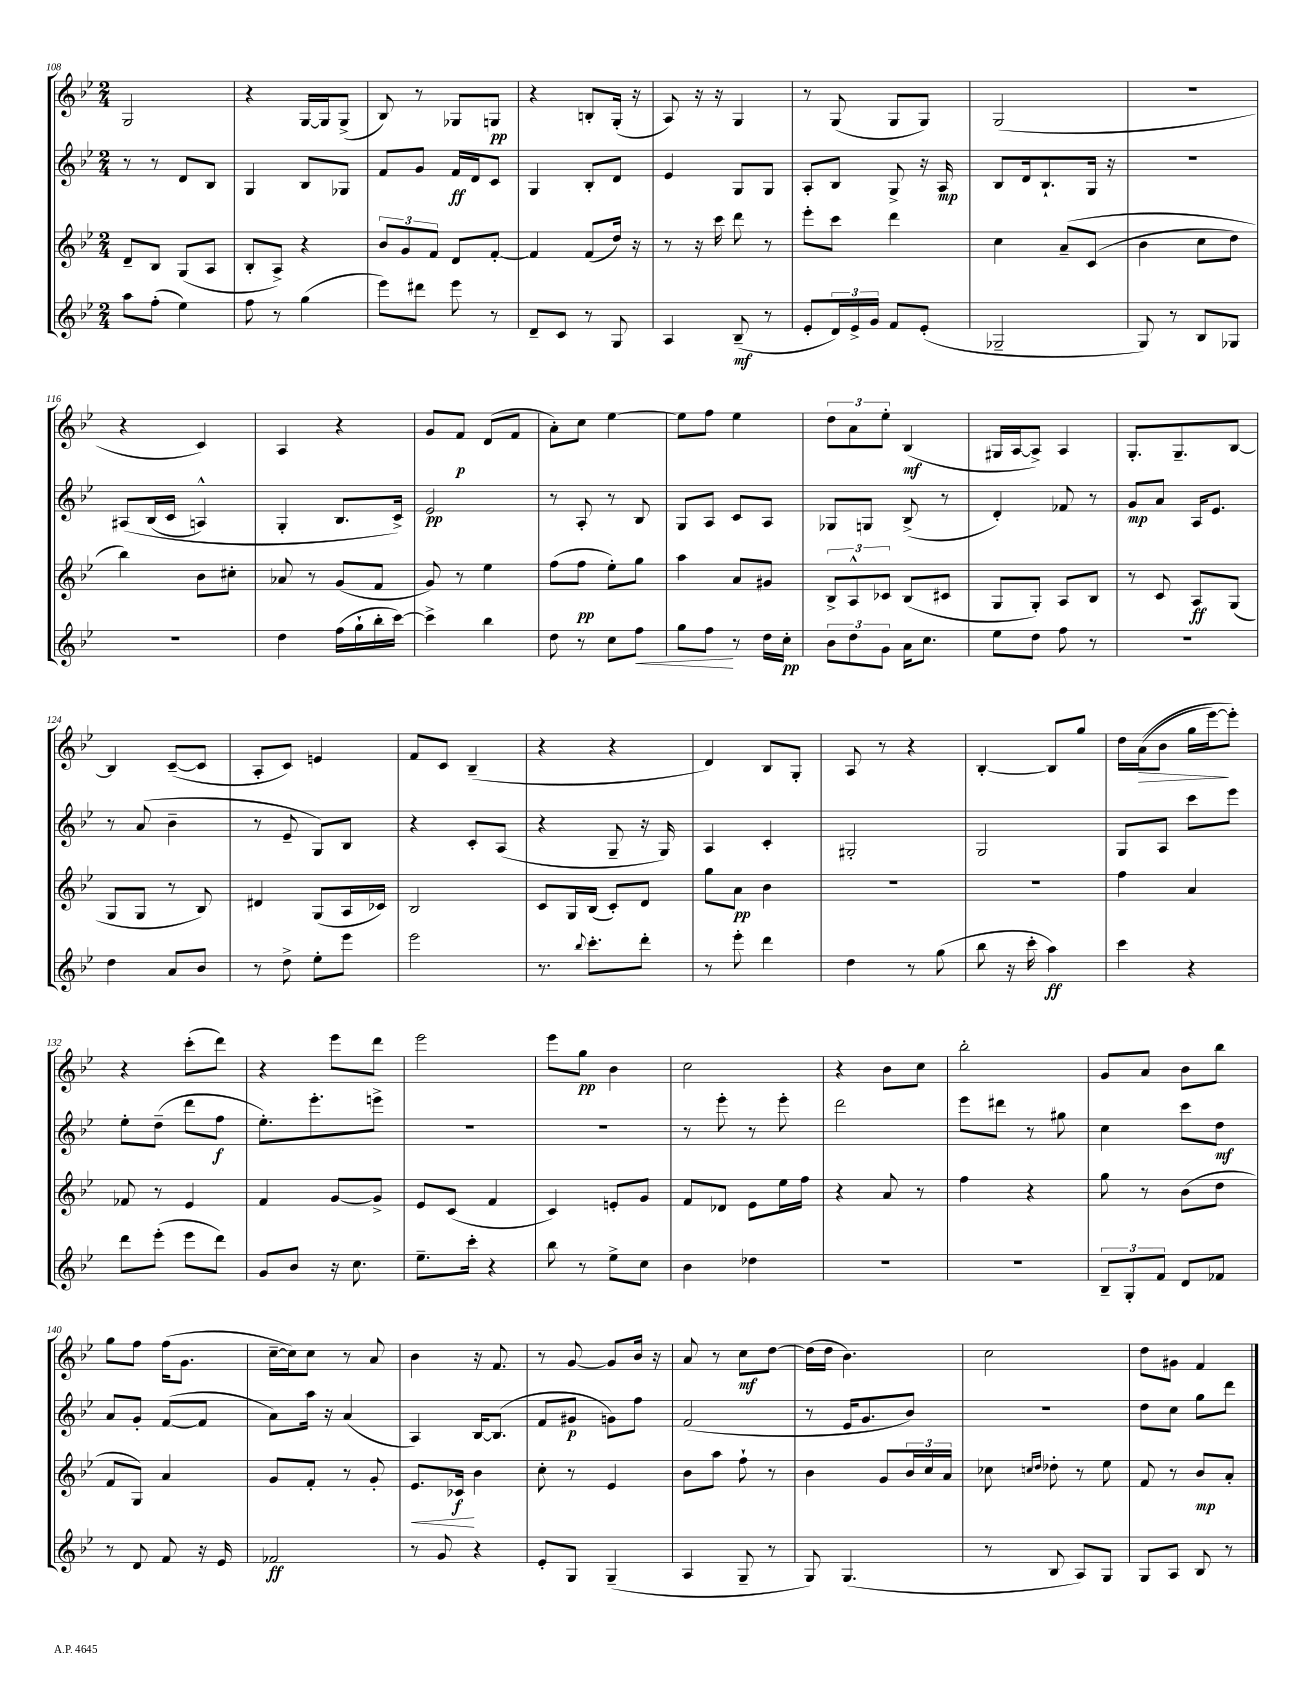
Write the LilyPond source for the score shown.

<<
\new StaffGroup <<
\new Staff = "s0" {
    \clef treble \key bes \major \numericTimeSignature \time 2/4
    g2 |
    r4 g16~ g16 g8->( |
    bes8) r8 ges8 g8\pp |
    r4 b8-. g16-.( r16 |
    a8) r16 r16 g4 |
    r8 g8( g8 g8) |
    g2( |
    r2 |
    r4 c'4) |
    a4 r4 |
    g'8 f'8\p d'8( f'8 |
    a'8-.) c''8 ees''4~ |
    ees''8 f''8 ees''4 |
    \tuplet 3/2 { d''8 a'8 ees''8-. } bes4\mf( |
    gis16 a16~ a8->) a4 |
    g8.-. g8.-- bes8~ |
    bes4 c'8~--( c'8 |
    a8-. c'8) e'4 |
    f'8 c'8 bes4--( |
    r4 r4 |
    d'4) bes8 g8-. |
    a8 r8 r4 |
    bes4~-. bes8 g''8 |
    d''16 a'16\>(\( bes'8 g''16 ees'''16~\!) ees'''8-.\) |
    r4 c'''8-.( d'''8) |
    r4 ees'''8 d'''8 |
    ees'''2 |
    ees'''8 g''8\pp bes'4 |
    c''2 |
    r4 bes'8 c''8 |
    bes''2-. |
    g'8 a'8 bes'8 bes''8 |
    g''8 f''8 f''16( g'8. |
    c''16~-- c''16) c''8 r8 a'8 |
    bes'4 r16 f'8. |
    r8 g'8~ g'8 bes'16 r16 |
    a'8 r8 c''8\mf d''8~ |
    d''16( d''16 bes'4.) |
    c''2 |
    d''8 gis'8 f'4 \bar "|." |
}
\new Staff = "s1" {
    \clef treble \key bes \major \numericTimeSignature \time 2/4
    r8 r8 d'8 bes8 |
    g4 bes8 ges8 |
    f'8 g'8 f'16\ff d'16 c'8 |
    g4 bes8-. d'8 |
    ees'4 g8 g8 |
    a8-. bes8 g8-> r16 a16\mp |
    bes8 d'16 bes8.-! g16 r16 |
    r2 |
    ais8\( bes16( c'16 a4-^) |
    g4-. bes8. c'16->\) |
    ees'2\pp |
    r8 a8-. r8 bes8 |
    g8 a8 c'8 a8 |
    ges8 g8 bes8->( r8 |
    d'4-.) fes'8 r8 |
    g'8\mp a'8 a16 ees'8. |
    r8 a'8( bes'4-- |
    r8 ees'8-- g8) bes8 |
    r4 c'8-. a8( |
    r4 g8-- r16 g16) |
    a4 c'4-. |
    gis2-. |
    g2 |
    g8 a8 c'''8 ees'''8 |
    ees''8-. d''8--( d'''8 f''8\f |
    ees''8.-.) ees'''8.-. e'''8-> |
    R2 |
    R2 |
    r8 ees'''8-. r8 ees'''8-. |
    d'''2 |
    ees'''8 dis'''8 r8 gis''8 |
    c''4 c'''8 d''8\mf |
    a'8 g'8-. f'8~( f'8 |
    a'8) a''16 r16 a'4( |
    a4) bes16~ bes8.( |
    f'8 gis'8\p g'8) f''8 |
    f'2( |
    r8 ees'16 g'8. bes'8) |
    r2 |
    d''8 c''8 g''8 d'''8 \bar "|." |
}
\new Staff = "s2" {
    \clef treble \key bes \major \numericTimeSignature \time 2/4
    d'8-- bes8 g8( a8 |
    bes8-. a8->) r4 |
    \tuplet 3/2 { bes'8 g'8 f'8 } d'8 f'8~-. |
    f'4 f'8( d''16) r16 |
    r8 r16 c'''16 d'''8 r8 |
    ees'''8-. c'''8 d'''4 |
    c''4 a'8--\( c'8( |
    bes'4 c''8 d''8) |
    bes''4\) bes'8 cis''8-. |
    aes'8 r8 g'8( f'8 |
    g'8) r8 ees''4 |
    f''8( f''8\pp ees''8-.) g''8 |
    a''4 a'8 gis'8 |
    \tuplet 3/2 { bes8-> a8-^ ces'8 } bes8( cis'8 |
    g8 g8-.) a8 bes8 |
    r8 c'8 a8\ff g8( |
    g8 g8 r8 bes8) |
    dis'4 g8( a16 ces'16) |
    bes2 |
    c'8 g16 bes16( c'8-.) d'8 |
    g''8 a'8\pp bes'4 |
    R2 |
    R2 |
    f''4 a'4 |
    fes'8 r8 ees'4 |
    f'4 g'8~ g'8-> |
    ees'8 c'8( f'4 |
    c'4) e'8-. g'8 |
    f'8 des'8 ees'8 ees''16 f''16 |
    r4 a'8 r8 |
    f''4 r4 |
    g''8 r8 bes'8( d''8 |
    f'8 g8) a'4 |
    g'8 f'8-. r8 g'8-. |
    ees'8.\< ces'16\f\! bes'4 |
    c''8-. r8 ees'4 |
    bes'8 a''8 f''8-! r8 |
    bes'4 g'8 \tuplet 3/2 { bes'16 c''16 a'16 } |
    ces''8 \grace { c''16 d''16 } des''8-. r8 ees''8 |
    f'8 r8 bes'8\mp a'8-. \bar "|." |
}
\new Staff = "s3" {
    \clef treble \key bes \major \numericTimeSignature \time 2/4
    a''8 f''8-.( ees''4) |
    f''8 r8 g''4( |
    ees'''8) dis'''8 ees'''8 r8 |
    d'8-- c'8 r8 g8 |
    a4 bes8--\mf( r8 |
    ees'8-. \tuplet 3/2 { d'16) ees'16-> g'16 } f'8 ees'8-.( |
    ges2-- |
    g8) r8 bes8 ges8 |
    r2 |
    d''4 f''16( g''16-! bes''16-. c'''16~) |
    c'''4-> bes''4 |
    d''8 r8 c''8 f''8\< |
    g''8 f''8\! r8 d''16 c''16-.\pp |
    \tuplet 3/2 { bes'8 d''8 g'8 } a'16 c''8. |
    ees''8 d''8 f''8 r8 |
    r2 |
    d''4 a'8 bes'8 |
    r8 d''8-> ees''8-. ees'''8 |
    ees'''2 |
    r8. \appoggiatura { bes''8 } c'''8.-. d'''8-. |
    r8 ees'''8-. d'''4 |
    d''4 r8 g''8( |
    bes''8 r16 c'''16-. a''4\ff) |
    c'''4 r4 |
    d'''8 ees'''8-.( ees'''8 d'''8) |
    g'8 bes'8 r16 c''8. |
    ees''8.-- c'''16-. r4 |
    bes''8 r8 ees''8-> c''8 |
    bes'4 des''4 |
    R2 |
    R2 |
    \tuplet 3/2 { bes8-- g8-. f'8 } d'8 fes'8 |
    r8 d'8 f'8 r16 ees'16 |
    fes'2\ff |
    r8 g'8 r4 |
    ees'8-. g8 g4--( |
    a4 g8-- r8 |
    g8) g4.( |
    r8 bes8 a8) g8 |
    g8 a8 bes8 r8 \bar "|." |
}
>>
>>
\layout { \context { \Score currentBarNumber = #108 } }
